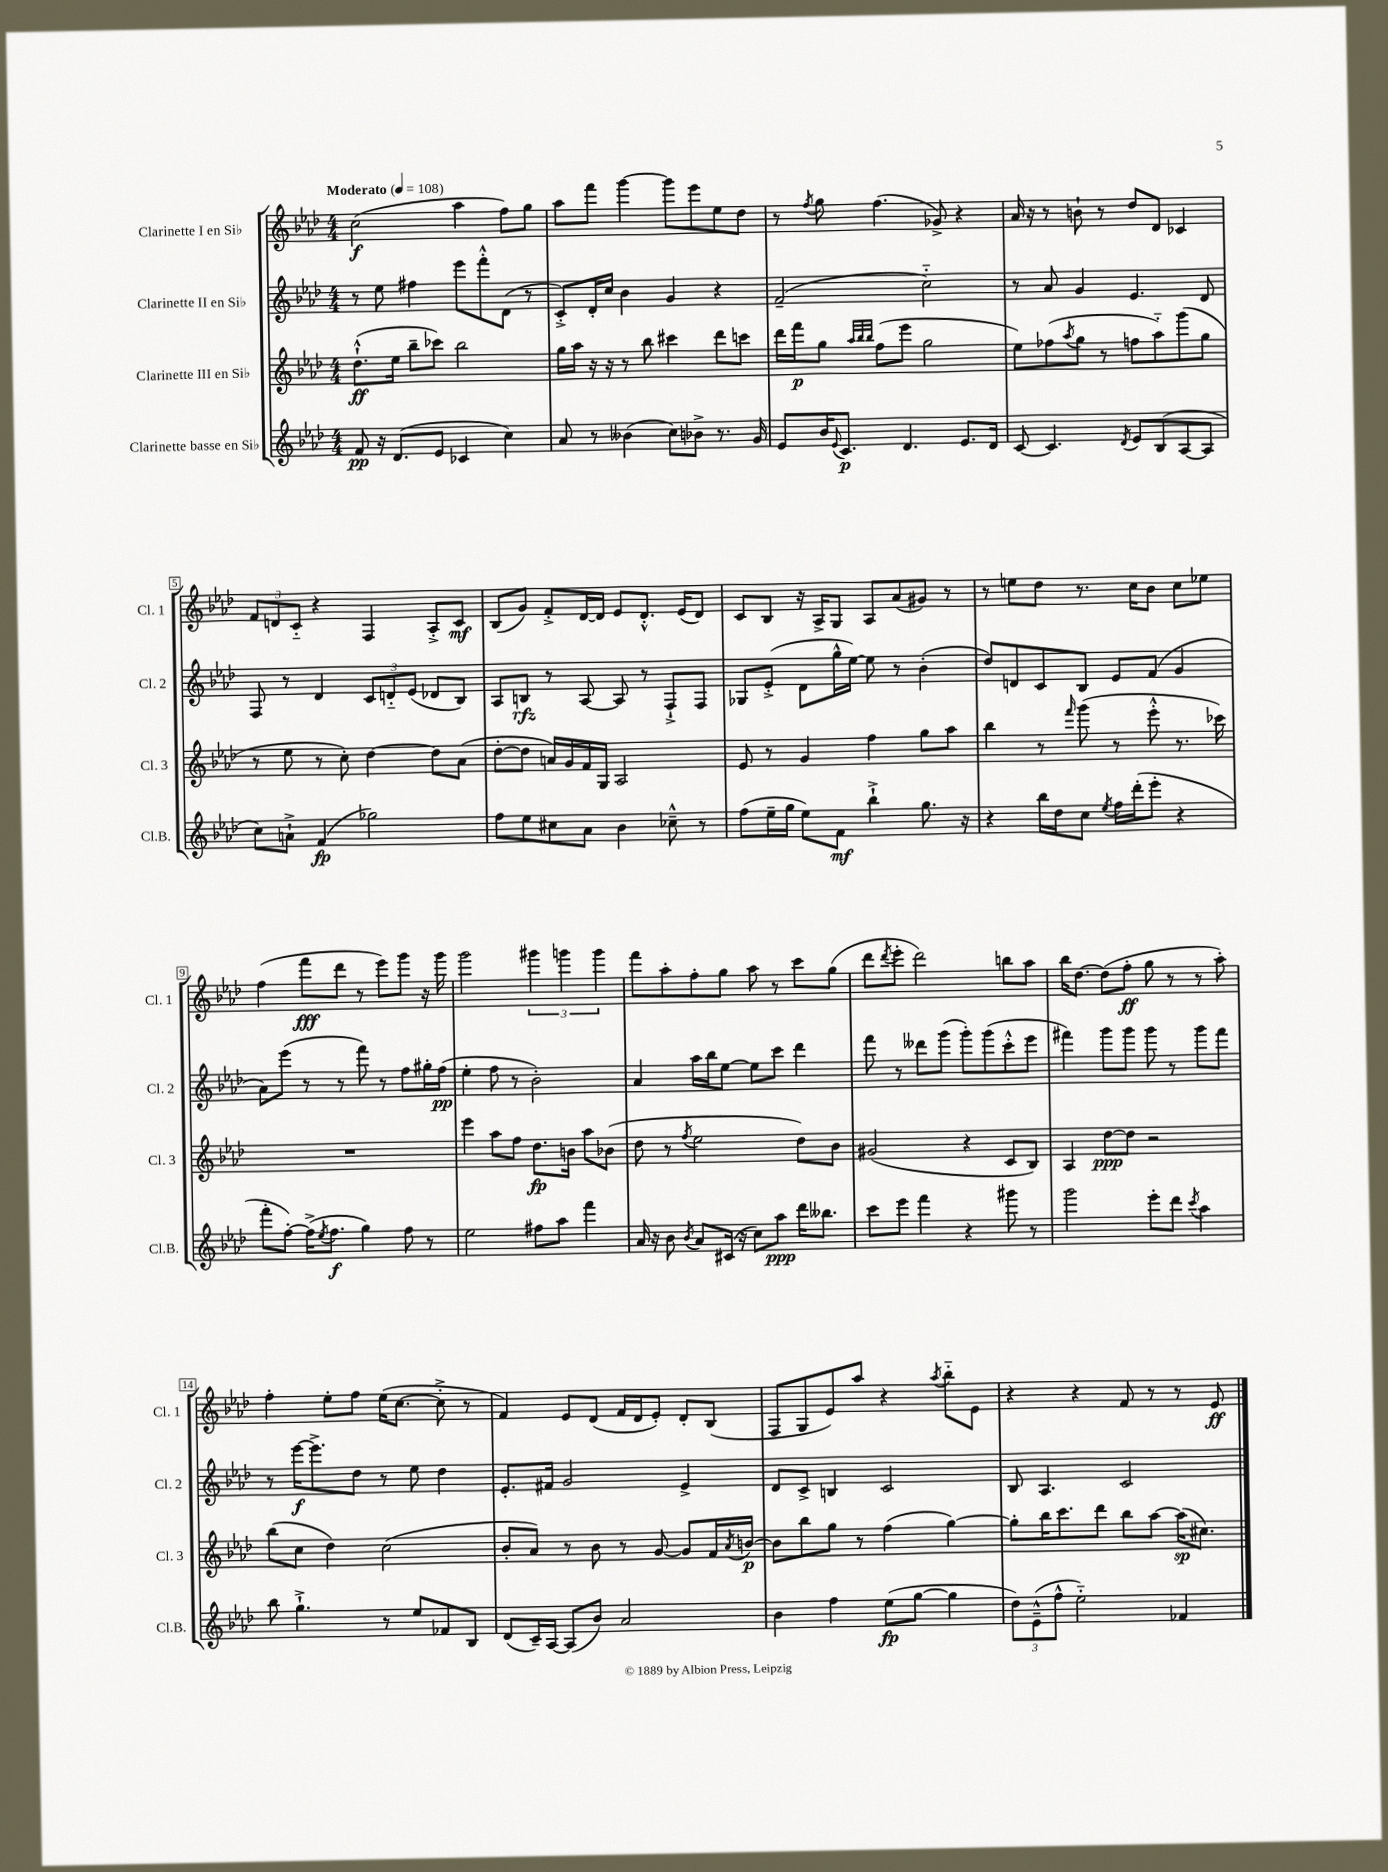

**kern	**kern	**kern	**kern
*staff4	*staff3	*staff2	*staff1
*clefG2	*clefG2	*clefG2	*clefG2
*k[b-e-a-d-]	*k[b-e-a-d-]	*k[b-e-a-d-]	*k[b-e-a-d-]
*M4/4	*M4/4	*M4/4	*M4/4
*MM108	*MM108	*MM108	*MM108
8f/	(8.dd-`^^\L	8r	(2cc\
16r	.	8ee-\	.
(8.d-/L	16ee-\Jk	.	.
.	8bb-~\L	4ff#\	.
8e-/J	8ccc-\J)	.	.
4c-/	2bb-\	8eee-\L	4aa-\
.	.	8fff'^^\	.
4cc\)	.	(8d-\J	8ff\L)
.	.	8r	8gg\J
=	=	=	=
8a-/	16gg\LL	8c'^/L)	8aa-\L
.	16aa-\JJ	.	.
8r	16r	16d-'/L	8fff\J
.	16r	16cc/JJ	.
(4b--\	8r	4b-\	[4ggg\
.	8bb-\	.	.
8cc\L)	4ccc#\	4g/	8ggg\]L
8b-^\J	.	.	8eee-\
8.r	8ddd-\L	4r	8ee-\
.	8ccc\J	.	8dd-\J
16g/	.	.	.
=	=	=	=
8e-/L	16ddd-\LL	(2f~/	8r
.	16fff\J	.	.
.	.	.	8qff/
16b-/K	8gg\J	.	8gg\
8qqe-/	.	.	.
8.c/J	.	.	.
.	32qqaa-/LLL	.	.
.	32qqbb-/	.	.
.	32qqbb-/JJJ	.	.
.	(8ff\L	.	(4.ff\
4.d-/	8eee-\J	.	.
.	2gg\	2cc'~\)	.
.	.	.	8g-^/)
8.e-/L	.	.	4r
16d-/Jk	.	.	.
=	=	=	=
[8c/	8ee-\L)	8r	16a-/
.	.	.	16r
4.c/]	(8ff-\	8a-/	8r
.	8qaa-/	.	.
.	8gg\J	4g/	8b`\
.	8r	.	8r
8qd-/	.	.	.
8e-/L	8ff\L	4.e-/	8dd-/L
(8B-/	8aa-'~\)	.	8d-/J
[8A-/	(8ggg\	.	4c-/
8A-/]J	8gg\J	8d-/	.
=	=	=	=
8cc\L)	8r	8F/	12f/L
.	.	.	12d/
8a`^\J	8ee-\	8r	.
.	.	.	12c'~/J
(4f/	8r	4d-/	4r
.	8cc'\)	.	.
2gg-\)	[4dd-\	12c/L	4F/
.	.	12d'~/	.
.	.	(12e-/J	.
.	8dd-\]L	8d-/L	8A-'^/L
.	(8a-\J	8B-/J)	8c/J
=	=	=	=
8ff\L	[8dd-'\L	8A-/L	(8B-/L
8ee-\	8dd-\]J	8B/J	8g/J)
8cc#\	16a/LL)	8r	8f'^/L
.	16g/	.	.
8a-\J	16f/	[8A-/	[16d-/L
.	16G/JJ	.	16d-/]JJ
4b-\	2A-/	8A-/]	8e-/L
.	.	8r	8.d-'^^/J
8cc-~^^\	.	8F`^/L	.
.	.	.	(16e-/LK
8r	.	8F/J	8d-/J)
=	=	=	=
(8ff\L	8e-/	8G-/L	8c/L
16ee-~\L	8r	(8e-'^/J	8B-/J
16gg\JJ	.	.	.
8ee-\L)	4g/	8d-\L	16r
.	.	.	16A-^/LK
8f\J	.	16gg^^\L	8G/J
.	.	[16ee-\JJ)	.
4bb-`^\	4ff\	8ee-\]	8A-/L
.	.	8r	(8a-/
8.gg\	8gg\L	(4b-'\	8g#/J)
.	8aa-\J	.	8r
16r	.	.	.
=	=	=	=
4r	4bb-\	8dd-/L)	8r
.	.	8d/	8ee\L
16bb-\LL	8r	8c/	8dd-\J
16dd-\J	.	.	.
.	16qqfff/	.	.
8cc\J	(8ggg\	8B-/J	8.r
8qee-/	.	.	.
16ff\LL	8r	8e-/L	.
(16ddd-'\J	.	.	16cc\LK
8eee-'\J	8eee-'^^\	(8f/J	8b-\J
4r	8.r	4g/	8cc\L
.	.	.	8ee-\J
.	16ccc-\)	.	.
=	=	=	=
8fff'\L	1r	8a-\L)	(4ff\
[8ff'\J)	.	(8eee-\J	.
(16ff^\]LK	.	8r	8fff\L
8qee-/	.	.	.
8.ff\J	.	.	.
.	.	8r	8ddd-\J
4gg\)	.	8fff\)	8r
.	.	8r	8eee-\L)
8ff\	.	8ff\L	8ggg\J
8r	.	16gg#'\L	16r
.	.	(16ff\JJ	16ggg\
=	=	=	=
2ee-\	4eee-\	4ee-'\	2ggg\
.	8aa-\L	8ff\	.
.	8ff\J	8r	.
8ff#\L	8.dd-\L	2b-'\)	6ggg#\
8aa-\J	.	.	.
.	.	.	6ggg\
.	16b\Jk	.	.
4fff\	8aa-\L	.	.
.	.	.	6ggg\
.	(8b-\J	.	.
=	=	=	=
16a-/	8dd-\	4a-/	8fff\L
16r	.	.	.
8b-\	8r	.	8aa-'\
8qb-/	8qff/	.	.
8a-/L	2ee-\	16aa-\LL	8ff'\
.	.	16bb-\J	.
(16c#/Jk	.	[8ee-\J	8gg\J
16r	.	.	.
8cc\L)	.	8ee-\]L	8aa-\
8aa-\J	.	8ccc\J	8r
16ddd-\LK	8dd-\L)	4ddd-\	8ccc\L
8.bb--\J	.	.	.
.	8b-\J	.	(8gg\J
=	=	=	=
8ccc\L	(2g#/	8fff\	8ddd-\L
.	.	.	8qddd-/
8eee-\J	.	8r	8eee-'\J
4fff\	.	8ddd--\L	2ddd-\)
.	.	(8ggg\J	.
4r	4r	8ggg'\L)	.
.	.	(8ggg\	.
8ggg#\	8c/L	8ccc'^^\	8bb\L
8r	8B-/J)	8eee-\J	8aa-\J
=	=	=	=
2ggg\	4A-/	4fff#\)	16bb-\LK
.	.	.	[8.dd-\J
.	[8dd-\L	8ggg\L	(8dd-\]L
.	8dd-\]J	8ggg\J	8ff'\J
8eee-'\L	2r	8ggg\	8gg\
8ddd-\J	.	8r	8r
8qccc/	.	.	.
4aa-\	.	8ggg\L	8r
.	.	8fff#\J	8aa-'\)
=	=	=	=
8bb-\	(8bb-\L	8r	4ff'\
4.gg`^\	8cc\J	[16eee-\LK	.
.	.	8.eee-^\]	.
.	4dd-\)	.	8ee-'\L
.	.	8dd-\J	8ff\J
8r	(2cc\	8r	(16ee-\LK
.	.	.	[8.cc\J
8ee-/L	.	8ee-\	.
8f-/	.	4dd-\	8cc'^\]
8B-/J	.	.	8r
=	=	=	=
(8d-/L	8b-'/L	8.e-'/L	4f/)
16c~/L)	8a-/J)	.	.
[16A-/JJ	.	16f#/Jk	.
(8A-/]L	8r	2g/	8e-/L
8b-/J)	8b-\	.	(8d-/J
2a-/	8r	.	16f/LL
.	.	.	16d-/J
.	[8g/	.	8e-'/J)
.	8g/]L	4e-^/	8d-'/L
.	16f/L	.	(8B-/J
.	8qa-/	.	.
.	[16b/JJ	.	.
=	=	=	=
4b-\	8b\]L	8d-/L	8F/L
.	8bb-\	8c^/J	8G/
4ff\	8gg\J	4B/	8e-/)
.	8r	.	8aa-/J
(8ee-\L	(4ff\	2c/	4r
[8gg\J	.	.	.
.	.	.	8qaa-/
4gg\]	[4gg\)	.	8bb-'~\L
.	.	.	8e-\J
=	=	=	=
12dd-\L)	8gg'\]L	8B-/	4r
(12e-~^^\	.	.	.
.	16bb-\K	4.A-/	.
12ff^^\J	.	.	.
.	8.ccc\	.	.
2ee-'~\)	.	.	4r
.	8ddd-\J	.	.
.	8bb-\L	2c/	8f/
.	[8aa-\J	.	8r
4f-/	(16aa-\]LK	.	8r
.	8.cc#\J)	.	.
.	.	.	8e-/
==	==	==	==
*-	*-	*-	*-
